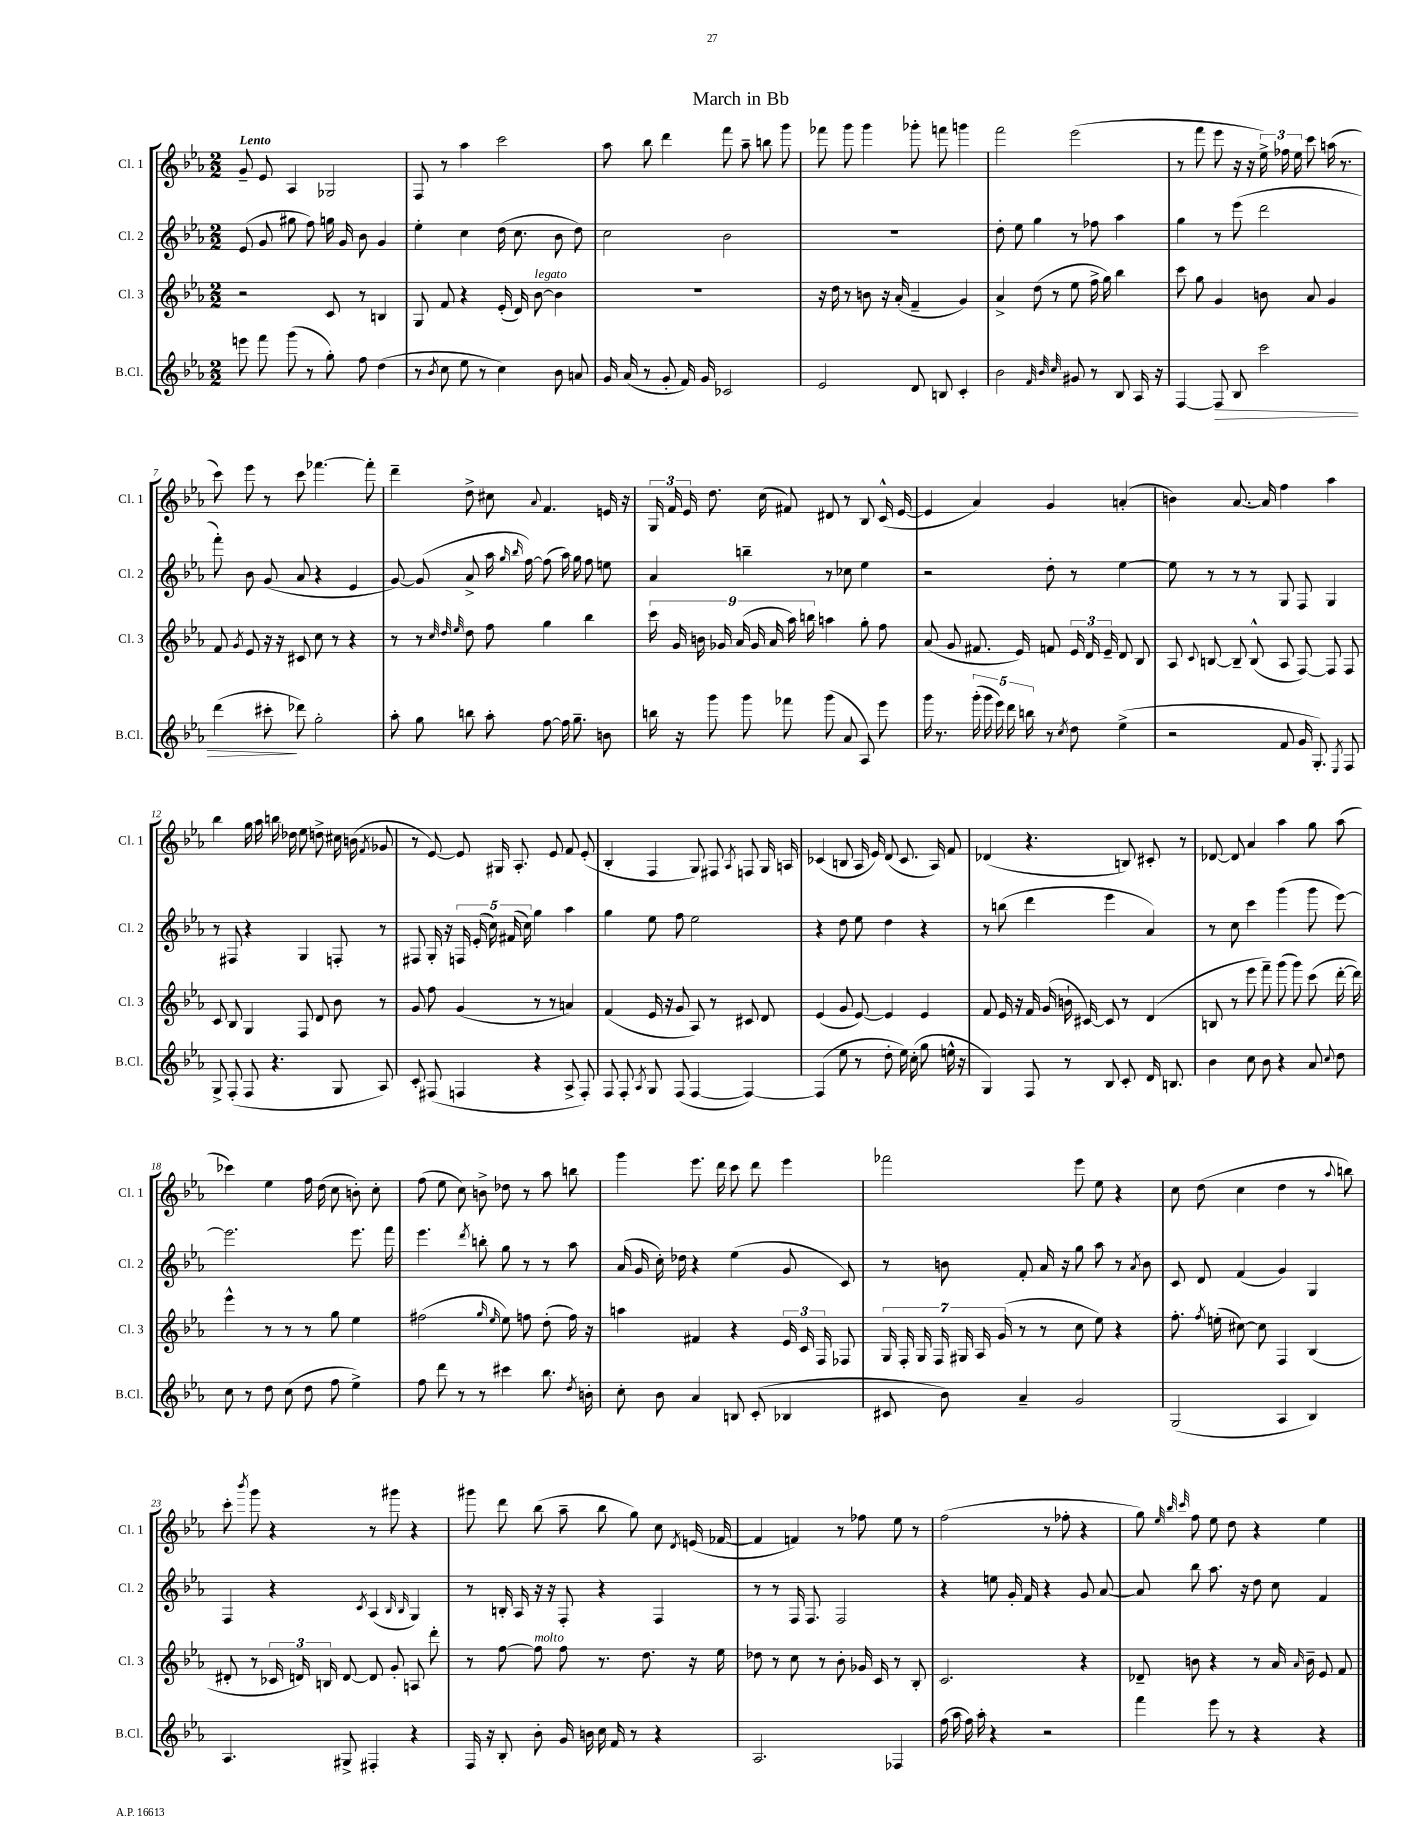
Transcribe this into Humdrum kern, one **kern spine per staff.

**kern	**kern	**kern	**kern
*staff4	*staff3	*staff2	*staff1
*clefG2	*clefG2	*clefG2	*clefG2
*k[b-e-a-]	*k[b-e-a-]	*k[b-e-a-]	*k[b-e-a-]
*M2/2	*M2/2	*M2/2	*M2/2
8eee\	2r	(8e-/	8g~/
8fff\	.	8g/	8e-/
(8ggg\	.	8gg#\	4A-/
8r	.	8ff\)	.
8gg'\)	8c/	16gg\	2G-/
.	.	16g/	.
8ff\	8r	8b-\	.
(4dd\	4B/	4g/	.
=	=	=	=
8r	8G/	4ee-'\	8F/
8qb-/	.	.	.
8cc\	8f/	.	8r
8ee-\	4r	4cc\	4aa-\
8r	.	.	.
4cc\)	(16e-'/	(16dd\	2ccc\
.	16d/)	8.cc\	.
.	[8b-\	.	.
8b-\	4b-\]	8b-\	.
8a/	.	8dd\)	.
=	=	=	=
16g/	1r	2cc\	8aa-\
(16a-/	.	.	.
8r	.	.	8bb-\
8g'/	.	.	4ddd\
16f/)	.	.	.
16g/	.	.	.
2c-/	.	2b-\	8fff\
.	.	.	8aa-~\
.	.	.	8bb\
.	.	.	8ggg\
=	=	=	=
2e-/	16r	1r	8fff-\
.	16dd\	.	.
.	8r	.	8ggg\
.	8b\	.	4ggg\
.	16r	.	.
.	(16a-'/	.	.
8d/	4f~/	.	8ggg-'\
8B/	.	.	8fff\
4c'/	4g/)	.	4ggg\
=	=	=	=
2b-\	4a-^/	8dd'\	2fff\
.	.	8ee-\	.
.	(8dd\	4gg\	.
.	8r	.	.
32qqf/	.	.	.
32qqb-/	.	.	.
32qqcc/	.	.	.
8g#/	8ee-\	8r	(2eee-\
8r	16ff^\	8ff-\	.
.	16gg\)	.	.
8B-/	4bb-\	4aa-\	.
16A-/	.	.	.
16r	.	.	.
=	=	=	=
[4F/	8ccc\	4gg\	8r
.	8gg\	.	8fff\
8F/]	4g/	8r	8eee-\
8B-/	.	(8eee-\	16r
.	.	.	16r
2ccc\	8b\	2ddd\	24ee-^\)
.	.	.	24ff-\
.	.	.	24ee-\
.	8a-/	.	8ccc\
.	4g/	.	(16aa\
.	.	.	8.r
=	=	=	=
(4ddd\	8f/	8fff'\)	8ccc\)
.	8qg/	.	.
.	8e-/	8b-\	8eee-\
8ccc#'\	16r	(8g/	8r
.	16r	.	.
8ddd-\)	8c#/	8a-/	8ccc\
2gg'\	8cc\	4r	[4.fff-\
.	8r	.	.
.	4r	4e-/	.
.	.	.	8fff-'\]
=	=	=	=
8aa-'\	8r	[8g/)	4ddd~\
8gg\	8r	(8g/]	.
.	32qqcc/	.	.
.	32qqdd/	.	.
.	32qqee-/	.	.
8bb\	8dd\	8a-^/	8dd^\
8aa-'\	8ff\	16aa-\	8cc#\
.	.	16qqgg/	.
.	.	16qqbb-/	.
.	.	[16ff\)	.
.	.	.	8qqa-/
[8ff\	4gg\	(8ff\]	4.f/
16ff\]	.	16aa-\)	.
8.gg~\	.	16gg\	.
.	4bb-\	8ff\	.
8b\	.	8ee\	16e/
.	.	.	16r
=	=	=	=
16bb\	18ccc\	4a-/	24G/
.	.	.	24f/
.	18g/	.	.
16r	.	.	.
.	.	.	24e-/
.	18b\	.	.
8ggg\	.	.	8.dd\
.	18g-/	.	.
.	(18a-/	.	.
8ggg\	.	4bb~\	.
.	18g-/	.	.
.	.	.	(16cc\
.	18a-/	.	.
8fff-\	.	.	8f#/)
.	18aa-\)	.	.
.	18bb\	.	.
(8ggg\	4aa\	8r	8d#/
8a-/	.	8cc-\	8r
8A-/)	8gg'\	4ee-\	8B-/
8eee-\	8ff\	.	(16c^^/
.	.	.	[16e-/
=	=	=	=
16ggg\	(8a-/	2r	4e-/]
8.r	.	.	.
.	8g/	.	.
(20ggg'\	8.f#/	.	4a-/)
20ggg\	.	.	.
20eee-\)	.	.	.
20ddd\	.	.	.
.	16e-/)	.	.
20bb\	.	.	.
8r	8f/	8dd'\	4g/
8qcc/	.	.	.
8dd\	24e-/	8r	.
.	24d/	.	.
.	24e-~/	.	.
(4ee-^\	8d/	[4ee-\	(4a'/
.	8B-/	.	.
=	=	=	=
2r	8A-/	8ee-\]	4b\)
.	8qqc/	.	.
.	[8B/	8r	.
.	8B~/]	8r	[8.a-/
.	(8B^^/	8r	.
.	.	.	16a-/]
8f/	8A-/	8G/	4ff\
16g/	[8F/)	8F/	.
8.G'/)	.	.	.
.	8F/]	4G/	4aa-\
8qE-/	.	.	.
8F/	8F/	.	.
=	=	=	=
8G^/	8c/	8r	4bb-\
(8F'/	8B-/	8F#/	.
8F/	4G/	4r	16gg\
.	.	.	16aa-\
4.r	.	.	16bb\
.	.	.	16dd-\
.	8F/	4G/	8ee-\
.	8d/	.	8dd^\
8G/	8b-\	8F'/	16cc#\
.	.	.	(16b\
.	.	.	8qf/
8A-/)	8r	8r	8g-/
=	=	=	=
8c'/	8g/	8F#/	8r
(8F#/	8ff\	16G'/	[8e-/)
.	.	16r	.
4F/	(4g/	20F/	8e-/]
.	.	(20e-'/	.
.	.	20cc\)	.
.	.	.	16G#/
.	.	(20f#/	.
.	.	.	8.A-'/
.	.	20cc\)	.
4r	8r	4gg\	.
.	8r	.	8e-/
8A-^/	4a/)	4aa-\	8f/
8F'/)	.	.	(8e-'/
=	=	=	=
8F/	(4f/	4gg\	4B-'/
8F'/	.	.	.
8qA-/	.	.	.
8G/	16e-/	8ee-\	4F/
.	16r	.	.
(8F/	8g/	8ff\	.
[4F/	8A-/)	2ee-\	8G/)
.	8r	.	8F#/
.	.	.	8qA-/
4F/_)	8c#/	.	8F/
.	8d/	.	16G/
.	.	.	16A/
=	=	=	=
(4F/]	(4e-/	4r	(4c-/
8ee-\	8g/	8dd\	8B/
8r	[8e-/)	8ee-\	16A-/
.	.	.	16e-/)
8dd'\	4e-/]	4dd\	(8d/
16ee-\)	.	.	8.c-/
(16cc'\	.	.	.
8gg\	4e-/	4r	.
.	.	.	16A-/)
16ee^^\	.	.	8f/
16r	.	.	.
=	=	=	=
4G/)	8f/	8r	(4d-/
.	16e-/	(8bb\	.
.	16r	.	.
8F/	16f/	4ddd\	4.r
.	(16g/	.	.
8r	16b`\	.	.
.	[16c#/)	.	.
8B-/	8c#/]	4eee-\	.
8c'/	8r	.	8B/)
16d/	(4d/	4a-/)	8c#'/
8.B/	.	.	.
.	.	.	8r
=	=	=	=
4b-\	8B/	8r	[8d-/
.	8r	8cc\	8d-/]
8cc\	8eee-\	4ccc\	4a-/
8b-\	8fff~\)	.	.
4r	(8ggg\	(4ggg\	4aa-\
.	8ggg\)	.	.
8a-/	(8ccc\	8ggg\	8gg\
8qqcc/	.	.	.
8dd\	[16ddd'\	[8eee-\)	(8aa-\
.	16ddd\])	.	.
=	=	=	=
8cc\	4eee-^^\	2.eee-\]	4ccc-\)
8r	.	.	.
8dd\	8r	.	4ee-\
(8cc\	8r	.	.
8dd\	8r	.	16ff\
.	.	.	(16dd\
8ff\	8gg\	.	8cc\
4ee-^\)	4ee-\	8.eee-\	8b'\)
.	.	.	8cc'\
.	.	16fff\	.
=	=	=	=
8ff\	(2ff#\	4.eee-\	(8ff\
8ddd\	.	.	8ee-\
8r	.	.	8cc\)
.	.	8qddd/	.
8r	.	8bb'\	8b^\
.	16qqgg/	.	.
.	16qqee-/	.	.
4ccc#\	8ee-\)	8gg\	8dd-\
.	8ff\	8r	8r
8.bb-\	(8dd'\	8r	8aa-\
.	16ff\)	8aa-\	8bb\
8qdd/	.	.	.
16b'\	16r	.	.
=	=	=	=
8cc'\	4aa\	(16a-/	4ggg\
.	.	16g/	.
8b-\	.	16cc'\)	.
.	.	16dd-\	.
4a-/	4f#/	4r	8.eee-\
.	.	.	16ddd\
8B/	4r	(4ee-\	8ccc\
(8c'/	.	.	8ddd\
4B-/	24e-/	8g/	4eee-\
.	24c/	.	.
.	24F/	.	.
.	8F-/	8c/)	.
=	=	=	=
8c#/	28G/	8r	2fff-\
.	28F'/	.	.
.	28G/	.	.
.	28F/	.	.
8b-\)	.	8b\	.
.	28G#/	.	.
.	28A-/	.	.
.	(28g/	.	.
4a-~/	8r	8f'/	.
.	8r	16a-/	.
.	.	16r	.
2g/	8cc\	8gg\	8eee-\
.	8ee-\)	8aa-\	8ee-\
.	4r	8r	4r
.	.	8qa-/	.
.	.	8b\	.
=	=	=	=
(2G/	8.ff'\	8c/	8cc\
.	.	8d/	(8dd\
.	8qff/	.	.
.	(16ee'\	.	.
.	[8cc#\)	(4f/	4cc\
.	8cc#\]	.	.
4A-/	4F/	4g/)	4dd\
4B-/)	(4B-/	4G/	8r
.	.	.	8qqaa-/
.	.	.	8bb\)
=	=	=	=
4.A-/	8d#'/	4F/	8ccc'\
.	.	.	8qbbb-/
.	8r	.	8ggg\
.	24c-/	4r	4r
.	24d/)	.	.
.	24B/	.	.
8G#^/	[8d/	.	.
.	.	8qc/	.
4F#'/	8d/]	(4A-/	8r
.	8g'/	.	8ggg#\
.	.	16qqB-/	.
.	.	16qqB-/	.
4r	8A/	4G/)	4r
.	8ddd'\	.	.
=	=	=	=
16F/	8r	8r	8ggg#\
16r	.	.	.
8B-'/	[8ff\	16B'/	8ddd\
.	.	16A-/	.
8b-'\	8ff\]	16r	(8bb-\
.	.	16r	.
16g/	8ff\	8F'/	8aa-~\
16b\	.	.	.
16cc\	8.r	4r	8bb-\
16f/	.	.	.
8r	.	.	8gg\)
.	8.dd\	.	.
4r	.	4F/	8cc\
.	.	.	8qd/
.	16r	.	(16e/
.	16ee-\	.	[16f-/
=	=	=	=
2.A-/	8dd-\	8r	4f-/]
.	8r	8r	.
.	8cc\	16F/	4f/)
.	.	8.F/	.
.	8r	.	.
.	8b-'\	2F/	8r
.	16g-/	.	8ff-\
.	16c/	.	.
4F-/	8r	.	8ee-\
.	8B-'/	.	8r
=	=	=	=
(16ff\	2.c/	4r	(2ff\
16aa-\	.	.	.
16ff\)	.	.	.
16aa-'\	.	.	.
4r	.	8ee\	.
.	.	16g'/	.
.	.	16f/	.
2r	.	4r	8r
.	.	.	8ff-'\
.	4r	8g/	4r
.	.	[8a-/	.
=	=	=	=
4fff\	8d-~/	8a-/]	8gg\)
.	.	.	32qqee-/
.	.	.	32qqbb-/
.	.	.	32qqccc/
.	8b\	8bb-\	8ff\
8eee-\	4r	8.aa-\	8ee-\
8r	.	.	8dd\
.	.	16r	.
4r	8r	8dd\	4r
.	16a-/	8cc\	.
.	16qqa-/	.	.
.	16b~\	.	.
4r	8e-/	4f/	4ee-\
.	8f/	.	.
==	==	==	==
*-	*-	*-	*-
